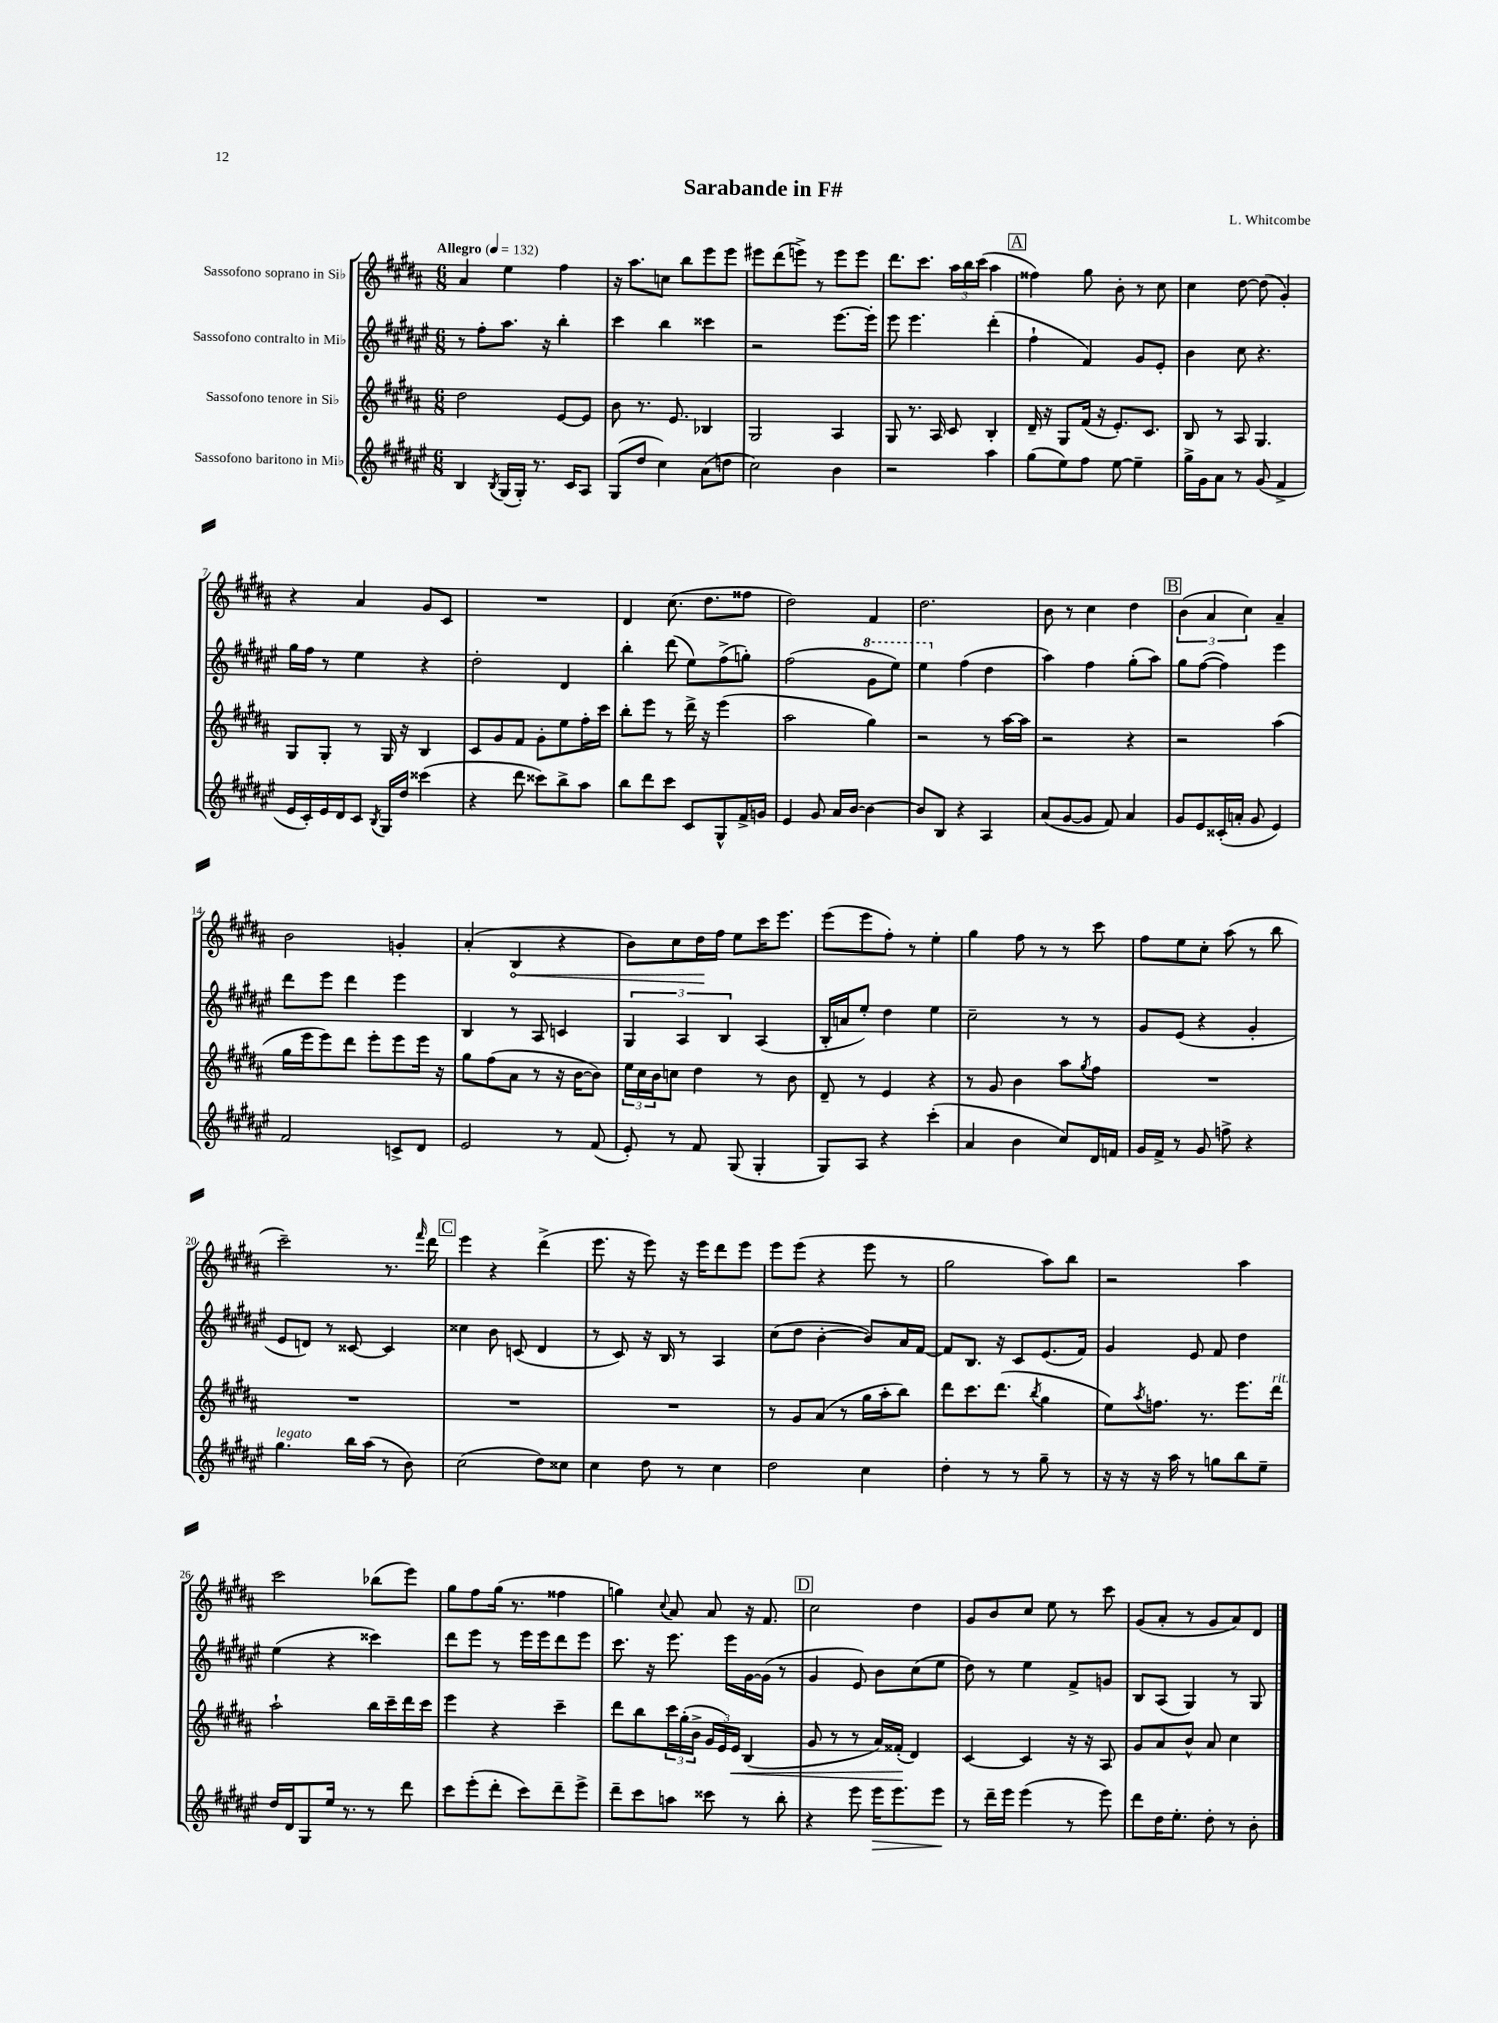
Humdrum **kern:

**kern	**kern	**kern	**kern
*staff4	*staff3	*staff2	*staff1
*clefG2	*clefG2	*clefG2	*clefG2
*k[f#c#g#d#a#e#]	*k[f#c#g#d#a#]	*k[f#c#g#d#a#e#]	*k[f#c#g#d#a#]
*M6/8	*M6/8	*M6/8	*M6/8
*MM132	*MM132	*MM132	*MM132
4B	2dd#	8r	4a#
.	.	8ff#'	.
8qB	.	.	.
(16G#	.	8.aa#	4ee
16G#')	.	.	.
8.r	.	.	.
.	.	16r	.
.	[8e	4bb'	4ff#
16c#	.	.	.
8A#	8e]	.	.
=	=	=	=
(8G#	8b	4ccc#	16r
.	.	.	8.aa#
8dd#	8.r	.	.
4cc#)	.	4bb	8cc
.	8.e	.	.
.	.	.	8bb
(8a#	4B-	4ccc##	8eee
8dd	.	.	8eee
=	=	=	=
2cc#)	2G#	2r	8eee#
.	.	.	(8ddd#
.	.	.	8eee^)
.	.	.	8r
4b	4A#	[8.eee#	8eee
.	.	.	8eee
.	.	16eee#']	.
=	=	=	=
2r	8G#	8eee#	8.ddd#
.	8.r	4.eee#	.
.	.	.	8.ccc#
.	16A#	.	.
.	8c#	.	24aa#
.	.	.	24bb
.	.	.	(24ccc#
4aa#	4B'	(4ddd#'	4aa#
=	=	=	=
(8gg#	16d#~	4ff#`	4ff##)
.	16r	.	.
8ee#)	8G#	.	.
8ff#	(16f#	4f#)	8gg#
.	16r	.	.
[8ee#	8.e')	.	8b'
4ee#~]	.	8g#	8r
.	8.c#	.	.
.	.	8e#'	8cc#
=	=	=	=
16gg#^	8B	4b	4cc#
16g#	.	.	.
8a#	8r	.	.
8r	8A#	8cc#	[8dd#
(8g#	4.G#	4.r	(8dd#]
4f#^	.	.	4g#')
=	=	=	=
16e#	8G#	16gg#	4r
16c#')	.	16ff#	.
16e#	8G#'	8r	.
16d#	.	.	.
8c#	8r	4ee#	4a#
8qB	.	.	.
16G#	16G#	.	.
16dd#	16r	.	.
(4ccc##	4B	4r	8g#
.	.	.	8c#
=	=	=	=
4r	8c#	2dd#'	2.r
.	8g#	.	.
8ddd#	8f#	.	.
8ccc##)	8g#'	.	.
8bb^	8ee	4d#	.
8aa#	16ff#'	.	.
.	16ccc#	.	.
=	=	=	=
8bb	8bb'	4bb'	4d#
8ddd#	8eee	.	.
8ccc#	8r	(8ddd#	(8.cc#
8c#	16ddd#^	8ee#)	.
.	16r	.	8.dd#
8G#^^	(4eee	(8ff#^	.
16f#^	.	8gg')	8ff##
16g	.	.	.
=	=	=	=
4e#	2aa#	(2ff#	2dd#)
8g#	.	.	.
16a#	.	.	.
[16b	.	.	.
4b_	4gg#)	8gg#	4f#
.	.	8eee#)	.
=	=	=	=
8b]	2r	4eee#	2.dd#
8B	.	.	.
4r	.	(4ff#	.
4A#	8r	4dd#	.
.	[16aa#	.	.
.	16aa#]	.	.
=	=	=	=
(8a#	2r	4aa#)	8b
[8g#	.	.	8r
8g#]	.	4ff#	4cc#
8f#)	.	.	.
4a#	4r	(8gg#'	4dd#
.	.	8aa#)	.
=	=	=	=
8g#	2r	8gg#	(6b
8e#	.	([8ff#	.
.	.	.	6a#
(16c##'	.	4ff#])	.
16a'	.	.	.
.	.	.	6cc#)
8g#	.	.	.
4e#)	(4aa#	4eee#	4a#~
=	=	=	=
2f#	16gg#	8ddd#	2b
.	16eee	.	.
.	8eee)	8eee#	.
.	8ddd#	4ddd#	.
.	8eee'	.	.
8c^	8eee	4eee#	4g'
8d#	16eee	.	.
.	16r	.	.
=	=	=	=
2e#	8gg#	4B	(4a#'
.	(8ff#	.	.
.	8a#	8r	4B
.	8r	8A#	.
8r	16r	4c	4r
.	[16b	.	.
(8f#	8b])	.	.
=	=	=	=
8e#')	24ee	6G#	8b)
.	24cc#	.	.
.	24b	.	.
8r	8cc	.	8cc#
.	.	6A#	.
8f#	4dd#	.	16dd#
.	.	.	16ff#
.	.	6B	.
(8G#	.	.	8ee
4G#'	8r	(4A#	16ccc#
.	.	.	8.eee
.	8b	.	.
=	=	=	=
8G#)	8d#~	16B'	(8eee
.	.	16a	.
8A#	8r	8ee#')	8eee
4r	4e	4dd#	8ff#')
.	.	.	8r
(4ccc#'	4r	4ee#	4ee'
=	=	=	=
4a#	8r	2cc#~	4gg#
.	8g#	.	.
4b	4b	.	8ff#
.	.	.	8r
8cc#)	8aa#	8r	8r
.	8qgg#	.	.
16d#	8ff#	8r	8ccc#
16f	.	.	.
=	=	=	=
16g#	2.r	8g#	8ff#
16f#^	.	.	.
8r	.	(8e#	8ee
8g#	.	4r	8cc#'
8ff^	.	.	(8aa#
4r	.	4g#'	8r
.	.	.	8bb
=	=	=	=
4.gg#	2.r	8e#	2ccc#~)
.	.	8d)	.
.	.	8r	.
16bb	.	[8c##	.
(16aa#	.	.	.
8r	.	4c##]	8.r
8b)	.	.	.
.	.	.	16qqfff#
.	.	.	16ddd#
=	=	=	=
(2cc#	2.r	4cc##	4eee
.	.	8b	4r
.	.	(8c	.
8dd#)	.	4d#	(4ddd#^
8cc##	.	.	.
=	=	=	=
4cc#	2.r	8r	8.eee
.	.	8c#)	.
.	.	.	16r
8dd#	.	16r	8eee)
.	.	16B	.
8r	.	8r	16r
.	.	.	16eee
4cc#	.	4A#	8ddd#
.	.	.	8eee
=	=	=	=
2dd#	8r	(8cc#	8eee
.	8g#	8dd#	(8eee
.	(8a#	[4b'	4r
.	8r	.	.
4cc#	16gg#	8b])	8eee
.	16aa#'	.	.
.	8bb)	16a#	8r
.	.	[16f#	.
=	=	=	=
4dd#'	8ddd#	8f#]	2gg#
.	8.ccc#	8.B	.
8r	.	.	.
.	(8.ddd#	16r	.
8r	.	8c#	.
.	8qbb	.	.
8gg#~	4gg#	(8.e#	8aa#)
8r	.	.	8bb
.	.	16f#)	.
=	=	=	=
16r	8ee)	4g#	2r
16r	.	.	.
.	8qaa#	.	.
16r	8.ff	.	.
16aa#	.	.	.
8r	.	8e#	.
.	8.r	.	.
8gg	.	8f#	.
8bb	8.eee	4dd#	4aa#
8ee#~	.	.	.
.	16ddd#	.	.
=	=	=	=
16dd#	2aa#`	(4ee#	2ccc#
16d#	.	.	.
8G#	.	.	.
16ee#	.	4r	.
8.r	.	.	.
8r	16bb	4ccc##)	(8bb-
.	16ccc#~	.	.
8ddd#	16ddd#	.	8eee)
.	16ccc#	.	.
=	=	=	=
8ccc#	4eee	8ddd#	8gg#
(8eee#'	.	8eee#	8ff#
8ddd#'	4r	8r	(16gg#
.	.	.	8.r
8ccc#)	.	16eee#	.
.	.	16eee#	.
8ddd#~	4ccc#~	8ddd#	4ff##
8eee#^	.	8eee#	.
=	=	=	=
8ddd#~	8ddd#	8.ccc#	4gg)
8ccc#	8bb	.	.
.	.	16r	.
.	.	.	8qqcc#
8aa	24ccc#	8.eee#	8a#
.	(24gg#'	.	.
.	24b^	.	.
8ccc##	24g#	.	8a#
.	24e)	.	.
.	.	16eee#	.
.	24e	.	.
8r	(4B	[16g#	16r
.	.	(16g#]	8.f#
8bb'	.	8r	.
=	=	=	=
4r	8g#	4g#	2cc#
.	8r	.	.
8eee#	8r	8e#)	.
16eee#	16a#)	8b	.
8.eee#	(16f##'	.	.
.	4d#)	(8cc#	4dd#
8eee#	.	8ee#	.
=	=	=	=
8r	[4c#	8dd#)	8g#
16ddd#~	.	8r	8b
16eee#	.	.	.
(4eee#	4c#]	4ee#	8cc#
.	.	.	8ee
8r	16r	8f#^	8r
.	16r	.	.
8eee#)	8A#	8g	8ccc#
=	=	=	=
8ddd#	8g#	8B	(8g#
16dd#	8a#	(8A#	8a#'
8.ee#'	.	.	.
.	8b^^	4G#)	8r
8dd#'	8a#	.	8g#
8r	4cc#	8r	8a#)
8b'	.	8G#	8d#
==	==	==	==
*-	*-	*-	*-
